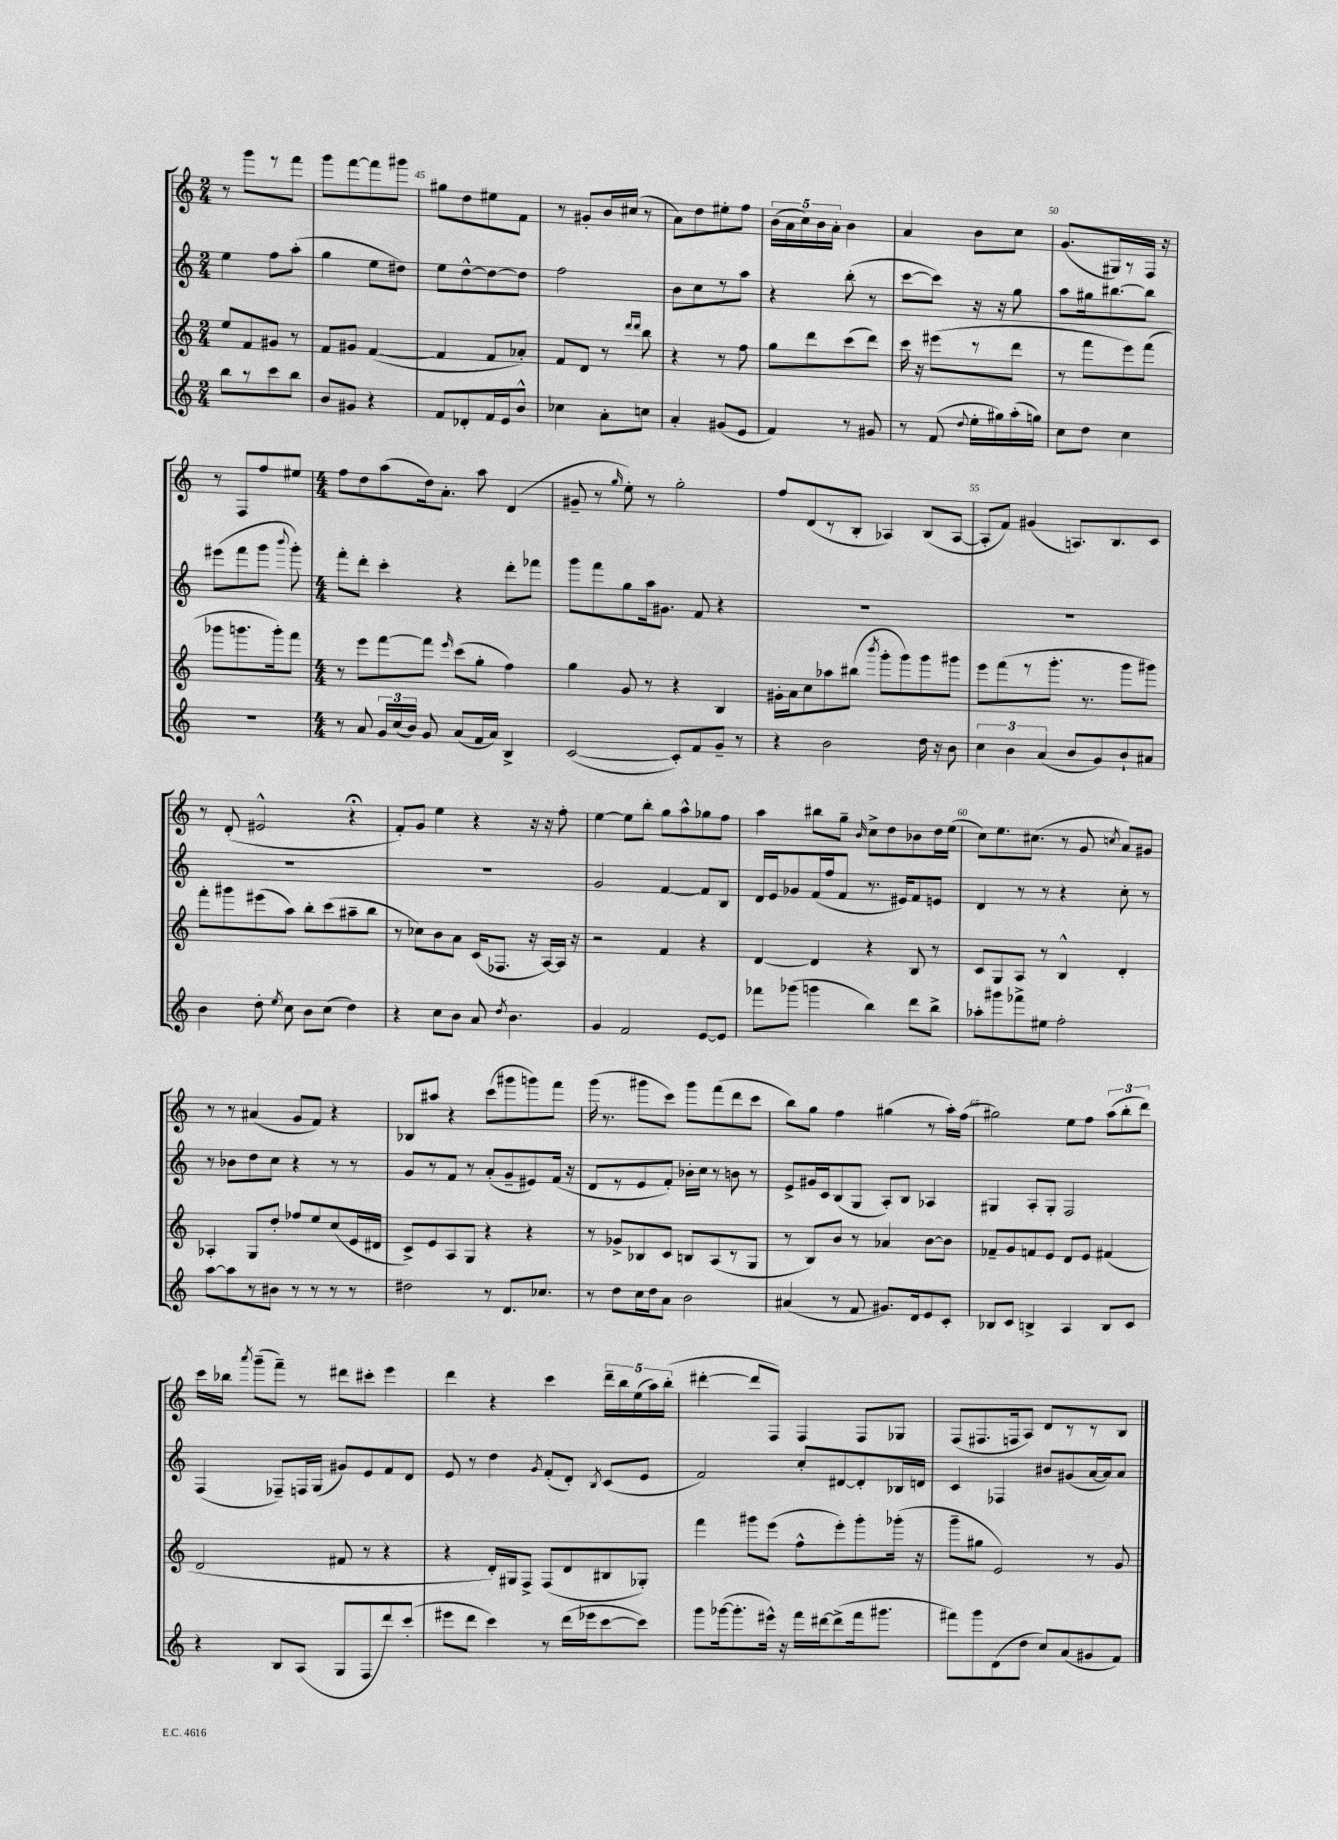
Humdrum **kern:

**kern	**kern	**kern	**kern
*staff4	*staff3	*staff2	*staff1
*clefG2	*clefG2	*clefG2	*clefG2
*k[]	*k[]	*k[]	*k[]
*M2/4	*M2/4	*M2/4	*M2/4
8bb	8ee	4ee	8r
8r	8f	.	8ggg
8ccc	8g#	8ff	8r
8bb	8r	(8aa'	8fff
=	=	=	=
8b	8f	4gg	8ggg
8g#	8g#	.	[8fff
4r	([4f	8ee	8fff]
.	.	8dd#)	8ggg#
=	=	=	=
8f	4f]	8ee	8gg#
8d-'	.	[8dd^^	8dd
16f	8f	8dd_	8ee#
16e	.	.	.
8b^^	8a-')	8dd]	8f
=	=	=	=
4cc-	8f	2ff	8r
.	8d	.	8g#'
8a'	8r	.	16b
.	.	.	(16cc#
.	16qqddd	.	.
.	16qqddd	.	.
8cc	8bb	.	8r
=	=	=	=
4a'	4r	8b	8a)
.	.	8cc	8dd
(8g#	8r	8r	8ee#'
8e	8ff	8aa	8ff
=	=	=	=
4f)	8gg	4r	(20b
.	.	.	20a
.	.	.	20cc)
.	8ddd	.	.
.	.	.	20b
.	.	.	20a'
8r	(8ccc	(8bb'	4b
8g#	8ddd)	8r	.
=	=	=	=
8r	16ccc	[8ccc	4a
.	16r	.	.
(8f	(8eee#	8ccc])	.
8qqdd	.	.	.
16ee'	8r	16r	8b
16gg#)	.	16r	.
(16aa'	8ddd	8gg	8cc
16gg)	.	.	.
=	=	=	=
8cc	8r	8aa	(8.g
8dd	8fff	16gg#	.
.	.	[8.bb#	16G#)
4cc	8eee)	.	8r
.	(8fff	8bb#]	16F
.	.	.	16r
=	=	=	=
2r	8ggg-	(8eee#	8r
.	8.ggg	8fff	8F
.	.	8ggg	8ff
.	16ggg')	.	.
.	.	8qqbbb	.
.	8fff	8ggg')	8ee#
=	=	=	=
*M4/4	*M4/4	*M4/4	*M4/4
8r	8r	8fff'	8ff
8a	8eee	8ddd'	8dd
24g	[8fff	4ccc'	(8aa
(24cc	.	.	.
24b)	.	.	.
8g	8fff]	.	16dd)
.	.	.	8.a'
.	16qqeee	.	.
(8a	(8ccc	4r	.
16f	8gg'	.	8aa
16a)	.	.	.
4B^	4ff)	8ddd'	(4d
.	.	8fff-	.
=	=	=	=
([2c	4gg	8ggg	8g#~
.	.	8fff	8r
.	.	.	16qqgg
.	8g	8gg	8ee')
.	8r	16aa	8r
.	.	8.g#	.
8c'])	4r	.	2gg'
8f	.	8f	.
8g~	4B	4r	.
8r	.	.	.
=	=	=	=
4r	16g#'	1r	8ff
.	16a	.	.
.	8cc	.	(8d
2b	8aa-	.	8r
.	(8bb#	.	8B'
.	8qbbb	.	.
.	8ggg'	.	4A-)
.	8ggg)	.	.
16dd	8ggg	.	(8B
16r	.	.	.
8b	8ggg#	.	[8A-
=	=	=	=
6cc	8eee	1r	8A-']
.	(8fff	.	8f)
6b	.	.	.
.	8r	.	(4g#
(6a	.	.	.
.	8.ggg'	.	.
8b	.	.	8.A)
.	8.r	.	.
8g)	.	.	.
.	.	.	8.B
8b`	8ggg	.	.
8a#	8ggg#)	.	8c
=	=	=	=
4b	8fff'	1r	8r
.	8ggg#	.	(8d'
8dd'	(8eee#	.	2e#^^
8qee	.	.	.
8cc	8aa)	.	.
8b	8bb'	.	.
(8cc	(8ccc	.	.
4dd)	8aa#~	.	4r;
.	8bb	.	.
=	=	=	=
4r	8r	1r	8f')
.	8cc-)	.	8g
8cc	8b	.	4ee
8b	8a	.	.
8a	(16c	.	4r
.	8.F-	.	.
8qdd	.	.	.
4.b	.	.	.
.	16r	.	16r
.	[16A)	.	16r
.	16A]	.	8ff'
.	16r	.	.
=	=	=	=
4g	2r	2g	[4ee
2f	.	.	8ee]
.	.	.	8bb'
.	4f	[4f	8gg
.	.	.	8aa^^
[8e	4r	8f]	8gg-
8e]	.	8B	8ff
=	=	=	=
8fff-	[4d	16d	4aa
.	.	16e	.
(8ggg-	.	8g-	.
4ggg	4d]	(16f	8bb#
.	.	16ff	.
.	.	8f	8gg~
.	.	.	16qqb
4bb)	4r	8.r	8cc^
.	.	.	8dd
.	.	16e#)	.
8ddd	8B	8f	8b-
8bb^	8r	8e	16dd
.	.	.	(16ee
=	=	=	=
8aa-'	8c	4d	8cc)
8ggg#	8G	.	8.ee
8fff-^	8A	8r	.
.	.	.	(8.cc#
8ee#	8r	8r	.
2ff'	4B^^	4r	8r
.	.	.	8g
.	.	.	8qcc
.	4d'	8cc'	8a)
.	.	8r	8g#
=	=	=	=
[8aa	4A-'	8r	8r
8aa]	.	8b-	8r
8r	8G	8dd	(4a#
8b#	8dd'	8cc	.
8r	8ff-	4r	8g
8r	8ee	.	8f)
8r	(8cc	8r	4r
8r	16e	8r	.
.	16d#	.	.
=	=	=	=
2dd#	8c^)	8g	8B-
.	8e	8r	8aa#
.	8A	8f	4r
.	8G	8r	.
8r	4r	(8a'	(8ccc
8.d	.	8g~	8ggg#
.	4r	8e#)	8ggg)
8.cc-	.	.	.
.	.	(16f	8fff
.	.	16r	.
=	=	=	=
8r	8r	8d	(16ggg
.	.	.	8.r
8dd	8g-^	8r	.
16cc	8B-	8e	8ggg#
16dd	.	.	.
8a	8c	8f')	8ccc)
2b	8B	16b-'	8ggg#
.	.	16cc	.
.	(8A	8r	(8fff
.	8r	8b	8ddd
.	8G	8r	8ccc
=	=	=	=
(4a#	8r	8e^	8bb)
.	8B)	16g#	8gg
.	.	16c	.
8r	8b	(8B	4ff
8f	8r	8G	.
8.g#)	4a-	8A')	(4gg#
.	.	8B	.
16d	.	.	.
8e	[8b	4A-	8r
8c'	8b]	.	16aa')
.	.	.	(16ff
=	=	=	=
8B-	8f-~	4G#	2gg#)
8c	8g	.	.
4B^	8f	8A'	.
.	8e	8G#'	.
4A	8d	2F	8ee
.	8e	.	8ff
8B	(4f#	.	(12aa
.	.	.	12bb'
8c	.	.	.
.	.	.	12ddd)
=	=	=	=
4r	2d	(4F	16ccc
.	.	.	16bb-
.	.	.	8qaaa
.	.	.	(8ggg~
8B	.	8F-~)	8fff~)
(8A	.	16F	8r
.	.	(16G	.
8G	8f#	8g#)	8ddd#
8F	8r	8e	8ccc#'
8ddd)	4r	8f	4eee
(8ccc'	.	8d	.
=	=	=	=
8eee#	4r	8e	4ddd
8ddd	.	8r	.
4ccc)	16d')	4dd	4r
.	16G#	.	.
.	8F^	.	.
.	.	8qg	.
8r	(8F	(8f'	4ccc
(16ddd	8d	8d')	.
16eee-	.	.	.
.	.	8qB	.
[8ccc	8B#	(8c	20ddd~
.	.	.	20bb
.	.	.	(20ee
8ccc])	8G-')	8e	.
.	.	.	20aa)
.	.	.	(20bb'
=	=	=	=
8ggg	4fff	2f)	[4ddd#'
([16ggg-	.	.	.
8.ggg-']	.	.	.
.	8ggg#	.	8ddd#]
16eee#^^)	(8eee	.	8F)
16r	.	.	.
16fff	8ff^^	8cc'	4F
[16ddd#	.	.	.
(8ddd#^]	8eee')	[8d#	.
16fff	8ggg#'	8d#']	8F
8.ggg#	.	.	.
.	(16ggg-'	16B-	8G-
.	16r	16d	.
=	=	=	=
8fff#)	8ggg~	4c	(8F
8ggg	8gg#	.	8.F#
(8d	2e)	4F-	.
.	.	.	16F
8dd	.	.	8A)
8cc)	.	8b#	8d
(8a	.	(8g#	8r
8g#	8r	[16a	8r
.	.	16a])	.
8f)	8g	8a	8B
==	==	==	==
*-	*-	*-	*-
